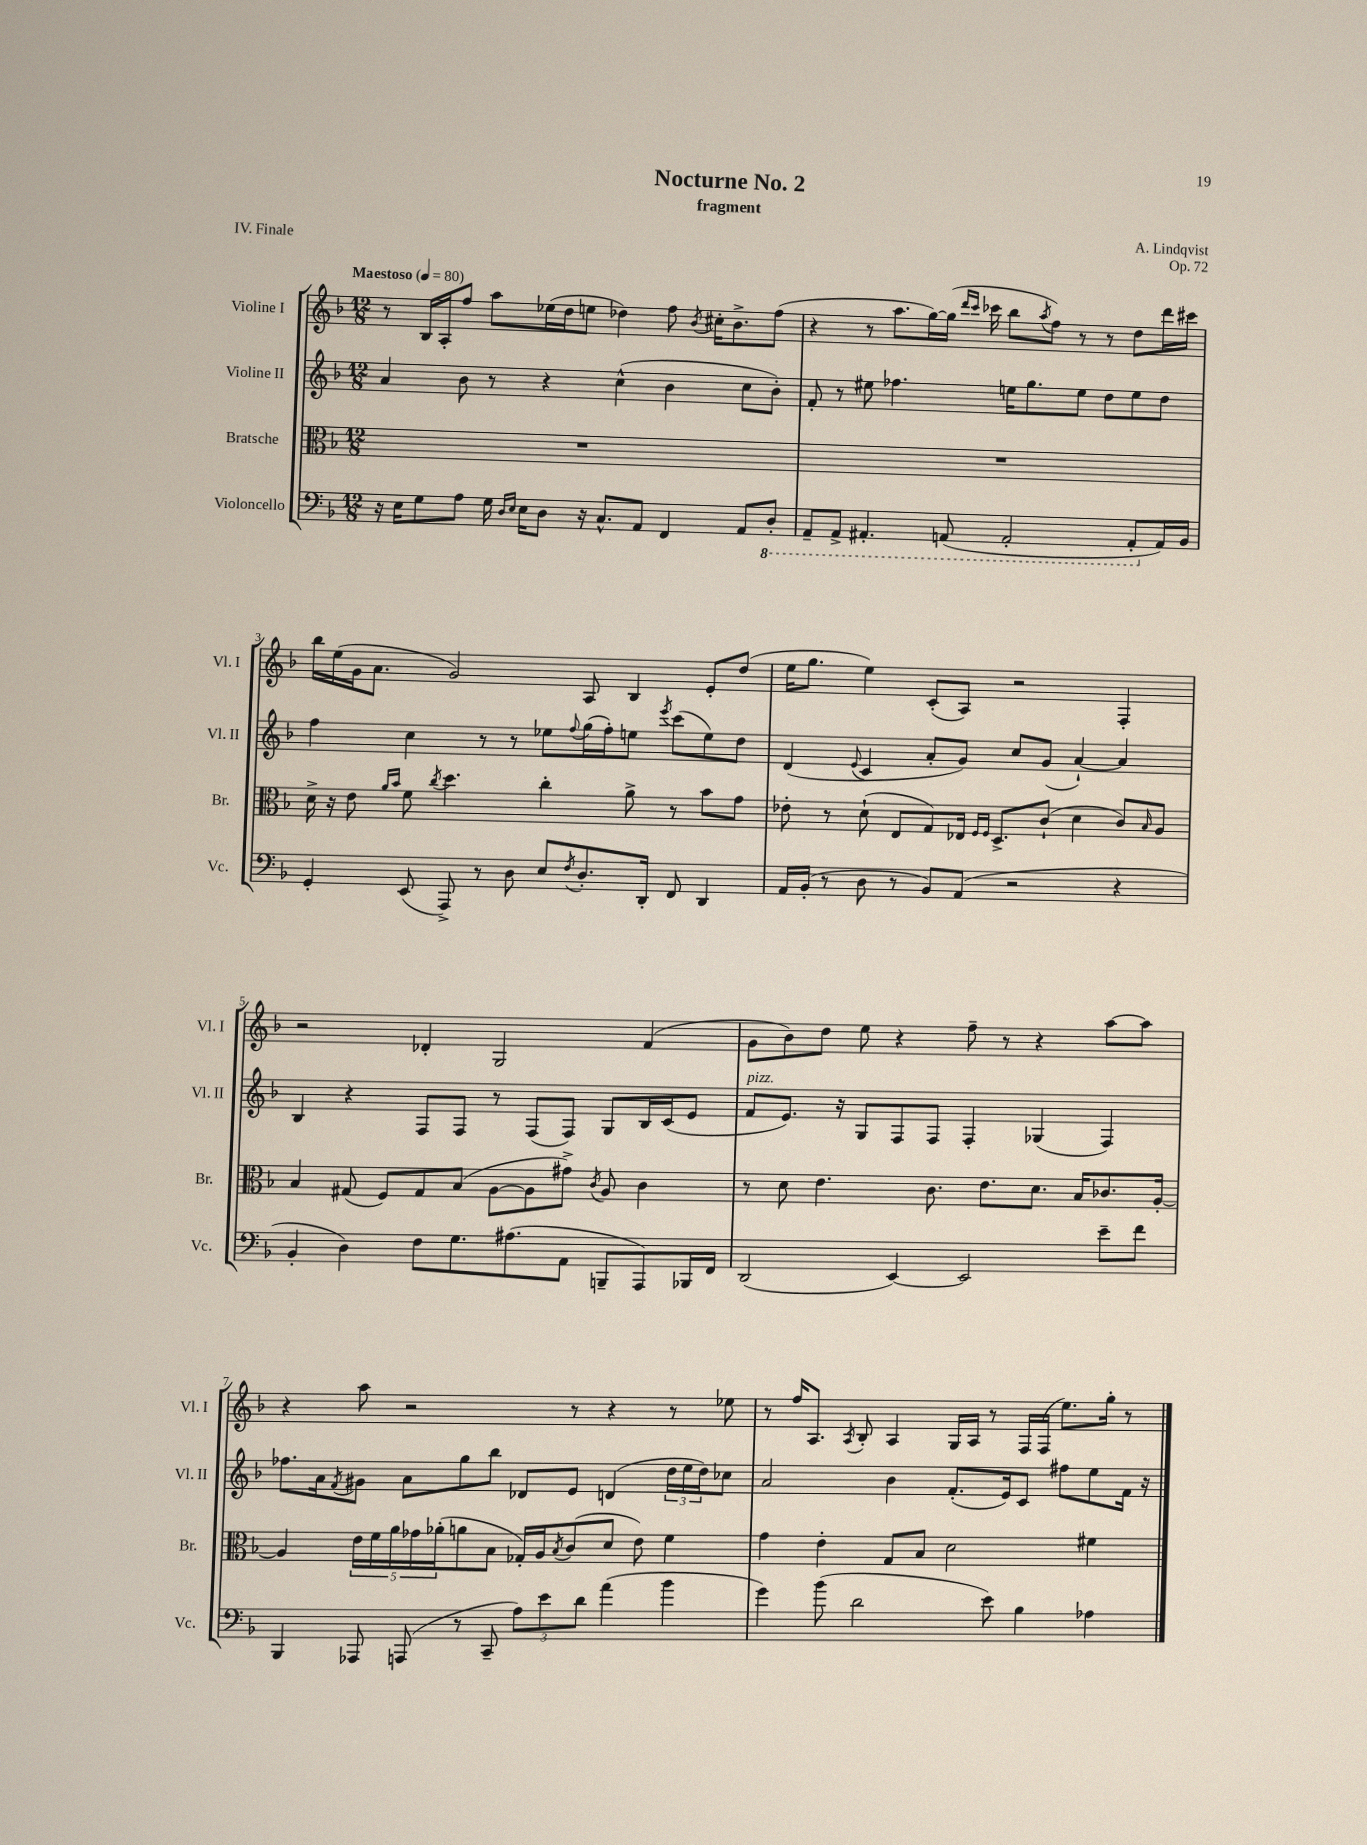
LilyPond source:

\header { title = "Nocturne No. 2" composer = "A. Lindqvist" subtitle = "fragment" opus = "Op. 72" piece = "IV. Finale" }
<<
\new StaffGroup <<
\new Staff = "s0" \with { instrumentName = "Violine I" shortInstrumentName = "Vl. I" } {
    \clef treble \key f \major \numericTimeSignature \time 12/8 \tempo "Maestoso" 4 = 80
    r8 bes16 a16-. f''8 a''8 ees''16( d''16 e''8 des''4) f''8 \acciaccatura { bes'8 } cis''16-. bes'8.-> f''8( |
    r4 r8 a''8. g''16~) g''16( \grace { d'''16 c'''16 } ces'''16 bes''8 \acciaccatura { a''8 } f''8) r8 r8 d''8 d'''16 cis'''16 |
    bes''16 e''16( g'16 a'8. g'2) a8 bes4 e'8-. d''8( |
    e''16 g''8. e''4) c'8-.( a8) r2 f4-. |
    r2 des'4-. g2 f'4( |
    g'8 bes'8) d''8 e''8 r4 f''8-- r8 r4 a''8~ a''8 |
    r4 a''8 r2 r8 r4 r8 ees''8 |
    r8 f''16 a8. \acciaccatura { a8 } bes8-. a4 g16 a16 r8 f16 f16( e''8.) g''16-. r8 \bar "|." |
}
\new Staff = "s1" \with { instrumentName = "Violine II" shortInstrumentName = "Vl. II" } {
    \clef treble \key f \major \numericTimeSignature \time 12/8
    a'4 bes'8 r8 r4 c''4-^( bes'4 c''8 bes'8-.) |
    f'8-. r8 eis''8 fes''4. e''16 g''8. e''8 d''8 e''8 d''8 |
    f''4 c''4 r8 r8 ees''8 \appoggiatura { f''8 } g''16( f''16-.) e''8 \acciaccatura { e'''8 } c'''8( e''8) d''8 |
    d'4( \appoggiatura { e'8 } c'4 a'8-. g'8) c''8 g'8( a'4~-!) a'4 |
    bes4 r4 f8 f8 r8 f8( f8) g8 bes16 c'16( e'8 |
    f'8^\markup { \italic "pizz." } e'8.) r16 g8 f8 f8 f4-. ges4( f4) |
    fes''8. a'16 \acciaccatura { f'8 } gis'8 a'8 g''8 bes''8 des'8 e'8 d'4( \tuplet 3/2 { d''16 e''16 d''16) } ces''8 |
    a'2 bes'4 f'8.-.( e'16) c'8 fis''8 e''8 f'16 r16 \bar "|." |
}
\new Staff = "s2" \with { instrumentName = "Bratsche" shortInstrumentName = "Br." } {
    \clef alto \key f \major \numericTimeSignature \time 12/8
    R1. |
    R1. |
    d'16-> r16 e'8 \grace { a'16 bes'16 } f'8 \acciaccatura { c''8 } d''4. c''4-. a'8-> r8 bes'8 g'8 |
    ees'8-. r8 d'8-!( e8 g8) ees16 \grace { f16 f16 } d8.-> c'8-!( d'4 c'8) \grace { bes16 } a8 |
    bes4 gis8( f8) gis8 bes8( a8~ a8 gis'8->) \acciaccatura { c'8 } a8 c'4 |
    r8 d'8 e'4. c'8. e'8. d'8. bes16 ces'8. a16~-. |
    a4 \tuplet 5/4 { e'16 f'16 a'16 ges'16 aes'16-.( } a'8 bes8 ges16-.) a16 \acciaccatura { bes8 } c'8( d'8 e'8) f'4 |
    g'4 e'4-. g8 bes8 d'2 fis'4 \bar "|." |
}
\new Staff = "s3" \with { instrumentName = "Violoncello" shortInstrumentName = "Vc." } {
    \clef bass \key f \major \numericTimeSignature \time 12/8
    r16 e16 g8 a8 g16 \grace { d16 e16 } e16 d8 r16 c8.-^ a,8 f,4 a,8 \ottava #-1 d,8-. |
    a,,8-- a,,8-> ais,,4.-. a,,8( a,,2-. a,,8-. \ottava #0 a,16) bes,16 |
    g,4-. e,8( a,,8->) r8 d8 e8 \acciaccatura { f8 } d8.-. d,16-. f,8 d,4 |
    a,16 bes,16-.( r8 d8 r8 bes,8) a,8( r2 r4 |
    bes,4-. d4) f8 g8. ais8.( a,8 b,,8-- a,,8) bes,,16 f,16 |
    d,2( e,4~) e,2 e'8-- f'8 |
    bes,,4 aes,,8 a,,8( r8 c,8-- \tuplet 3/2 { a8) e'8 d'8 } a'4( bes'4 |
    g'4) bes'8( d'2 e'8) bes4 aes4 \bar "|." |
}
>>
>>
